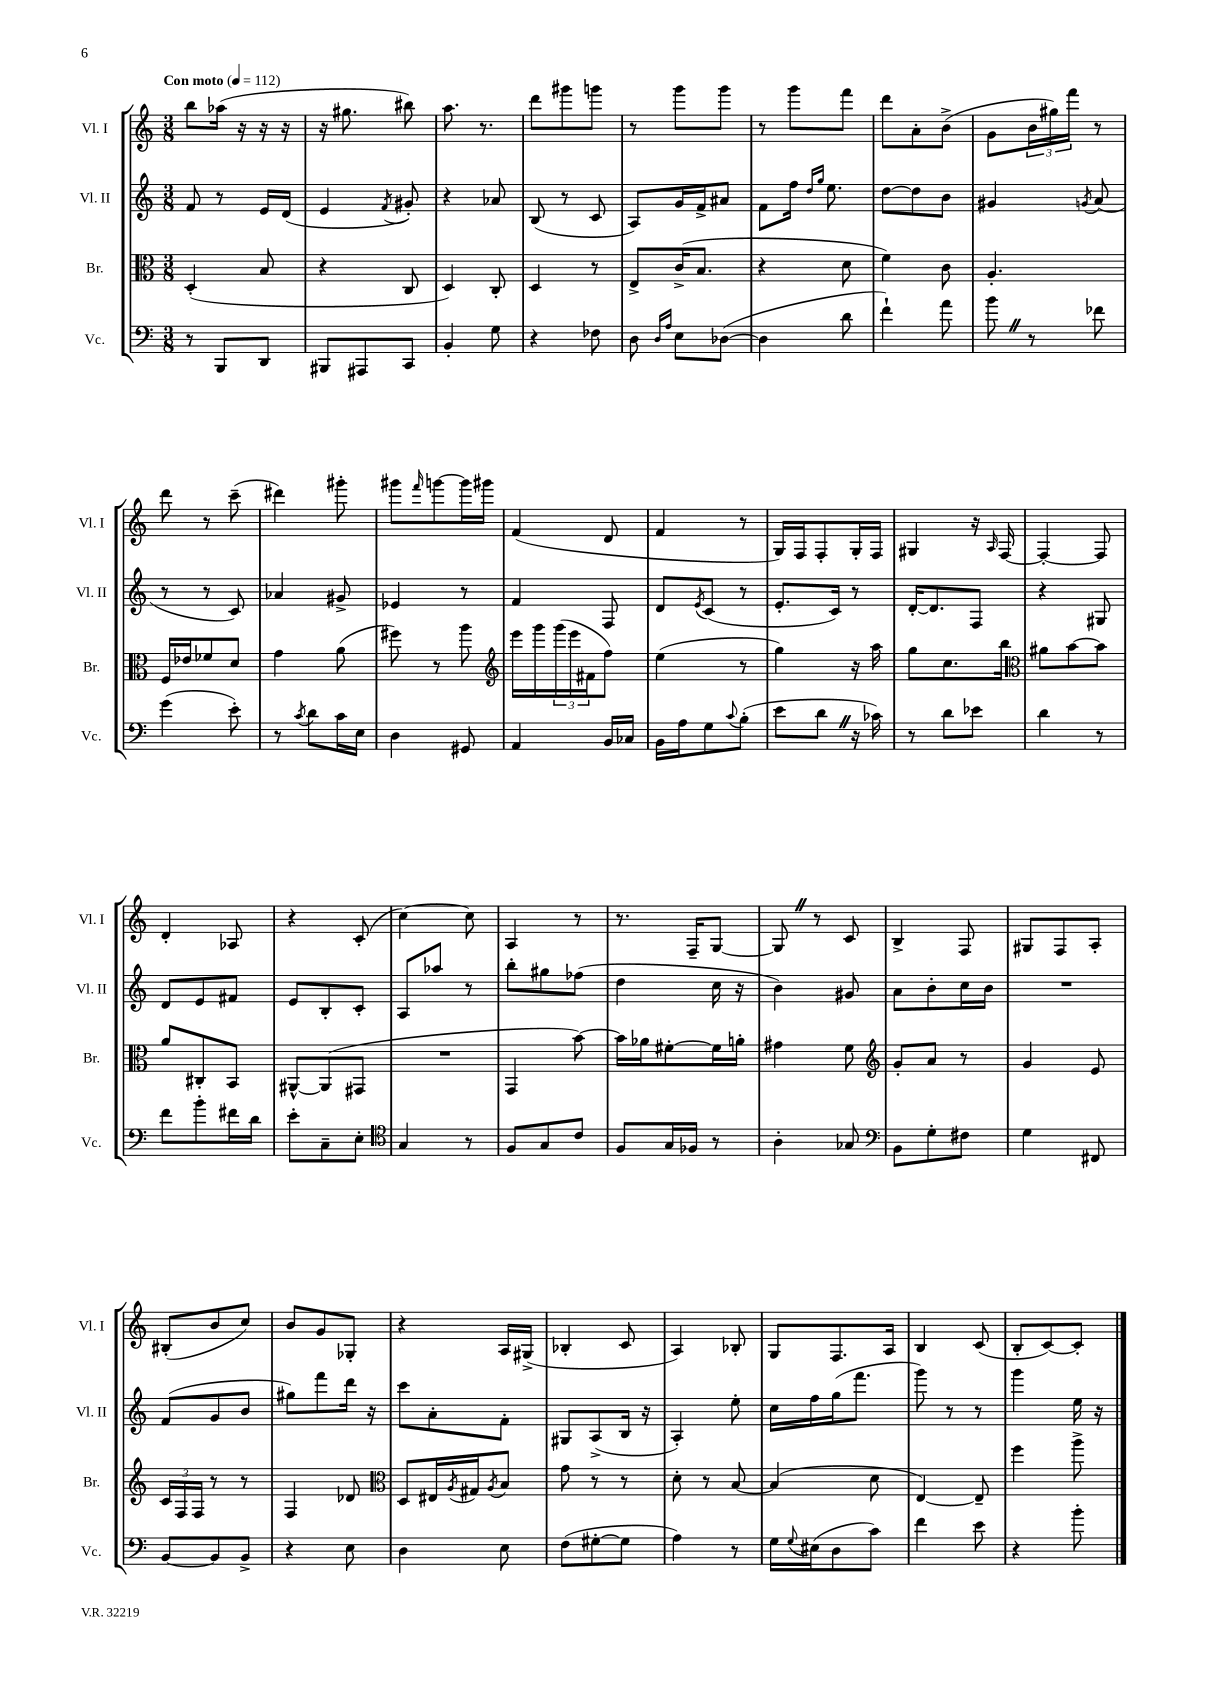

**kern	**kern	**kern	**kern
*part4	*part3	*part2	*part1
*staff4	*staff3	*staff2	*staff1
*I"Vc.	*I"Br.	*I"Vl. II	*I"Vl. I
*I'Vc.	*I'Br.	*I'Vl. II	*I'Vl. I
*clefF4	*clefC3	*clefG2	*clefG2
*k[]	*k[]	*k[]	*k[]
*M3/8	*M3/8	*M3/8	*M3/8
*MM112	*MM112	*MM112	*MM112
=1	=1	=1	=1
!	!	!	!LO:TX:a:B:t=Con moto
8r	(4D'/	8f/	8bb\L
8BBB/L	.	8r	(16aa-X\Jk
.	.	.	16r
8DD/J	8B/	16e/LL	16r
.	.	(16d/JJ	16r
=2	=2	=2	=2
8BBB#X/L	4r	4e/	16r
.	.	.	8.gg#X\
8AAA#X/	.	.	.
.	.	8qf/	.
8CC/J	8C/	8g#X'/)	8bb#X\)
=3	=3	=3	=3
4BB'/	4D/)	4r	8.aa\
.	.	.	8.r
8G\	8C'/	8a-X/	.
=4	=4	=4	=4
4r	4D/	(8B/	8ddd\L
.	.	8r	8ggg#X\
8F-X\	8r	8c/	8gggn\J
=5	=5	=5	=5
8D\	8E^/L	8A/L)	8r
16qqD/LL	.	.	.
16qqA/JJ	.	.	.
8E\L	(16c^/K	16g/L	8ggg\L
.	8.B/J	16f^/J	.
([8D-X\J	.	8a#X/J	8ggg\J
=6	=6	=6	=6
4D-\]	4r	8f\L	8r
.	.	16ff\Jk	8ggg\L
.	.	16qqdd/LL	.
.	.	16qqgg/JJ	.
.	.	8.ee\	.
8d\	8d\	.	8fff\J
=7	=7	=7	=7
4f`\)	4f\)	[8dd\L	8ddd\L
.	.	8dd\]	8a'\
8a\	8c\	8b\J	(8b^\J
=8	=8	=8	=8
8bZ\	4.A'/	4g#X/	8g\L
8r	.	.	24b\L
.	.	.	24gg#X\)
.	.	.	24fff\JJ
.	.	8qgn/	.
8f-X\	.	(8a/	8r
!!LO:LB:g=z
=9	=9	=9	=9
(4g\	16F/LL	8r	8ddd\
.	16e-X/J	.	.
.	8f-X/	8r	8r
8e'\)	8d/J	8c/)	(8ccc~\
=10	=10	=10	=10
8r	4g\	4a-X/	4ddd#X\)
8qc/	.	.	.
8d\L	.	.	.
16c\L	(8a\	8g#X^/	8ggg#X'\
16E\JJ	.	.	.
=11	=11	=11	=11
4D\	8ff#X\)	4e-X/	8ggg#X\L
.	.	.	16qqfff/
.	8r	.	[8gggn\
8GG#X/	8aa\	8r	16ggg\L]
.	.	.	16ggg#X\JJ
=12	=12	=12	=12
*	*clefG2	*	*
4AA/	16eee\LL	4f/	(4f/
.	16ggg\	.	.
.	(24ggg\	.	.
.	24eee\	.	.
.	24f#X\J	.	.
16BB/LL	8ff\J)	8F/	8d/
16C-X/JJ	.	.	.
=13	=13	=13	=13
16BB\LL	(4ee\	8d/L	4f/
16A\J	.	.	.
.	.	8qe/	.
8G\	.	(8c/J	.
8qqc/	.	.	.
(8B'\J	8r	8r	8r
=14	=14	=14	=14
8e\L	4gg\)	8.e'/L	16G/LL)
.	.	.	16F/J
8dZ\J	.	.	8F'/
.	.	16c/Jk)	.
16r	16r	8r	16G'/L
16c-X\)	16aa\	.	16F/JJ
=15	=15	=15	=15
8r	8gg\L	[16d'/KL	4G#X/
.	.	8.d/]	.
8d\L	8.cc\	.	.
8e-X\J	.	8F/J	16r
.	.	.	16qqA/
.	16bb\Jk	.	[16F/
=16	=16	=16	=16
*	*clefC3	*	*
4d\	8a#X\L	4r	4F'/_
.	[8b\	.	.
8r	8b\J]	8G#X/	8F/]
!!LO:LB:g=z
=17	=17	=17	=17
8f\L	8a/L	8d/L	4d'/
8b'\	8C#X'/	8e/	.
16f#X\L	8BB/J	8f#X/J	8A-X/
16d\JJ	.	.	.
=18	=18	=18	=18
8e'\L	[8AA#X^^/L	8e/L	4r
8C~\	(8AA#/]	8B'/	.
8E'\J	8GG#X/J	8c'/J	(8c'/
=19	=19	=19	=19
*clefC4	*	*	*
4G/	4.r	8A/L	[4cc\)
.	.	8aa-X/J	.
8r	.	8r	8cc\]
=20	=20	=20	=20
8F/L	4GG/	8bb'\L	4A/
8G/	.	8gg#X\	.
8c/J	[8b\)	(8ff-X\J	8r
=21	=21	=21	=21
8F/L	16b\LL]	4dd\	8.r
.	16a-X\J	.	.
16G/L	[8f#X'\	.	.
16F-X/JJ	.	.	16F~/KL
8r	16f#\L]	16cc\	[8G/J
.	16an'\JJ	16r	.
=22	=22	=22	=22
4A'\	4g#X\	4b\)	8GZ/]
.	.	.	8r
8G-X/	8f\	8g#X/	8c/
=23	=23	=23	=23
*clefF4	*clefG2	*	*
8BB\L	8g'/L	8a\L	4B^/
8G'\	8a/J	8b'\	.
8F#X\J	8r	16cc\L	8F/
.	.	16b\JJ	.
=24	=24	=24	=24
4G\	4g/	4.r	8G#X/L
.	.	.	8F/
8FF#X/	8e/	.	8A'/J
!!LO:LB:g=z
=25	=25	=25	=25
[8BB/L	24c/LL	(8f/L	(8B#X'/L
.	24F/	.	.
.	24F/JJ	.	.
8BB/]	8r	8g/	8b/
8BB^/J	8r	8b/J	8cc/J)
=26	=26	=26	=26
4r	4F/	8gg#X\L)	8b/L
.	.	8fff\	8g/
8E\	8d-X/	16ddd\Jk	8G-X'/J
.	.	16r	.
=27	=27	=27	=27
*	*clefC3	*	*
4D\	8D/L	8ccc\L	4r
.	16E#X/L	8a'\	.
.	8qA/	.	.
.	16G#X/J	.	.
.	8qA/	.	.
8E\	8B/J	8f'\J	16A/LL
.	.	.	(16G#X^/JJ
=28	=28	=28	=28
(8F\L	8g\	8G#X/L	4B-X'/
[8G#X'\	8r	(8A^/	.
8G#\J]	8r	16B/Jk	8c/
.	.	16r	.
=29	=29	=29	=29
4A\)	8d'\	4A'/)	4A/)
.	8r	.	.
8r	[8B/	8ee'\	8B-X'/
=30	=30	=30	=30
16G\LL	(4B/]	16cc\LL	8G/L
8qqG/	.	.	.
(16E#X\J	.	16ff\	.
8D\	.	(16gg\J	8.F/
.	.	8.fff\J	.
8c\J)	8d\	.	.
.	.	.	16A/Jk
=31	=31	=31	=31
4f\	[4E/)	8ggg\)	4B/
.	.	8r	.
8e\	8E~/]	8r	(8c/
=32	=32	=32	=32
4r	4ff\	4ggg\	8B'/L
.	.	.	[8c/)
8b'\	8aa^\	16ee\	8c'/J]
.	.	16r	.
==	==	==	==
*-	*-	*-	*-
